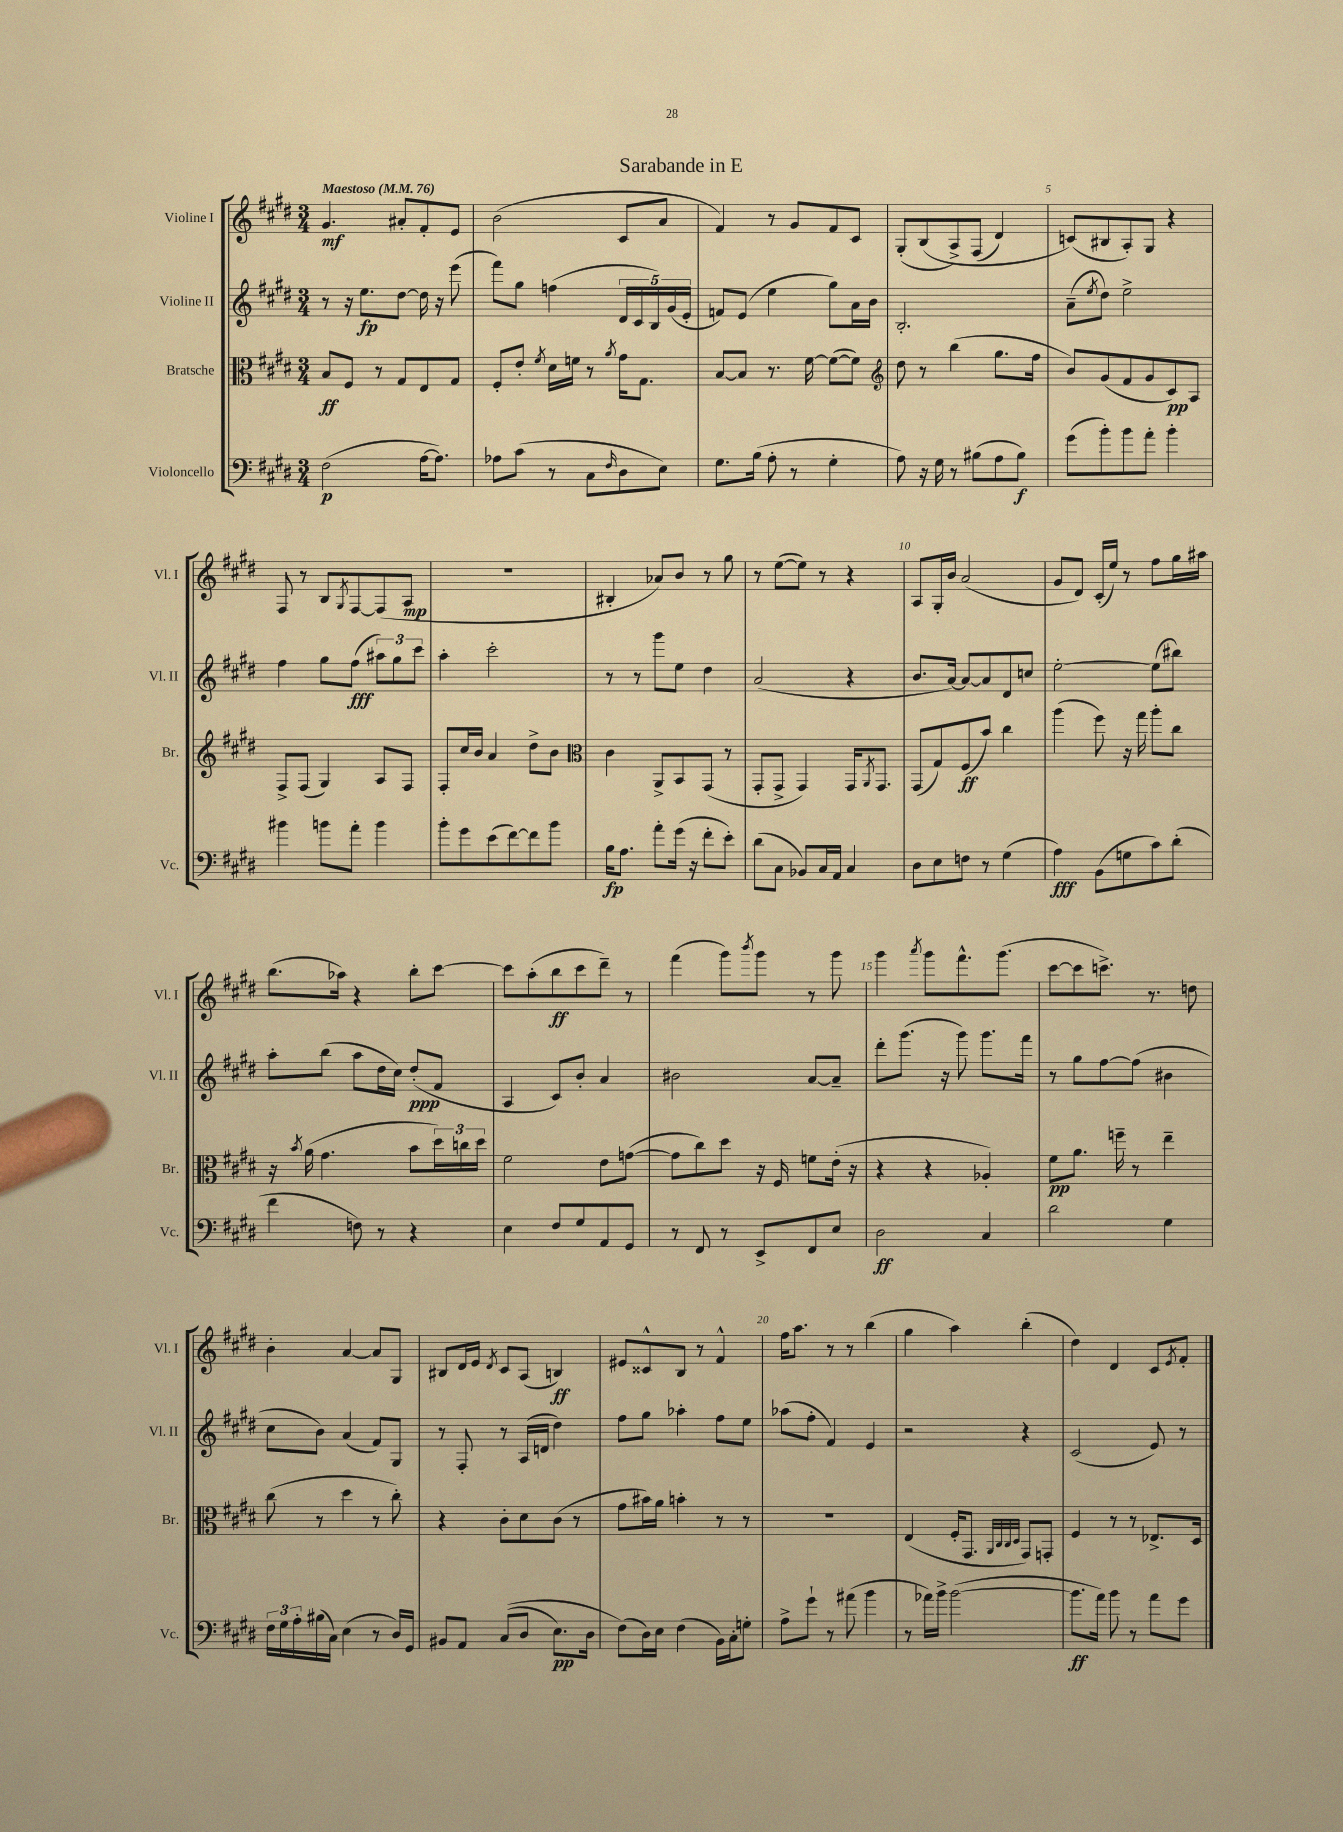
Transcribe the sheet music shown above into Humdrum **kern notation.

**kern	**kern	**kern	**kern
*staff4	*staff3	*staff2	*staff1
*clefF4	*clefC3	*clefG2	*clefG2
*k[f#c#g#d#]	*k[f#c#g#d#]	*k[f#c#g#d#]	*k[f#c#g#d#]
*M3/4	*M3/4	*M3/4	*M3/4
*MM76	*MM76	*MM76	*MM76
(2F#	8B	8r	4.g#
.	8F#	16r	.
.	.	8.ee	.
.	8r	.	.
.	8G#	[8dd#	8a#'
[16A	8E	16dd#]	8f#'
8.A])	.	16r	.
.	8G#	(8eee	8e
=	=	=	=
8A-	8F#'	8fff#)	(2b
(8c#	8e'	8gg#	.
.	8qf#	.	.
8r	16d#	(4ff	.
.	16f	.	.
8C#	8r	.	.
16qqF#	8qa	.	.
8D#	16g#	20d#	8c#
.	.	20c#	.
.	8.G#	.	.
.	.	20B)	.
8E)	.	.	8a
.	.	(20g#	.
.	.	20e'	.
=	=	=	=
8.G#	[8B	8f)	4f#)
.	8B]	(8e	.
(16B	.	.	.
8A'	8.r	4ee	8r
8r	.	.	8g#
.	[16f#	.	.
4G#'	(8f#_	8gg#)	8f#
.	8f#])	16a	8c#
.	.	16b	.
=	=	=	=
*	*clefG2	*	*
8A)	8dd#	2.B'	(8G#'
16r	8r	.	&(8B
16G#	.	.	.
8r	(4bb	.	8A^)
(8B#	.	.	(8F#
8A	8.gg#	.	4d#)
8B#)	.	.	.
.	16ff#	.	.
=	=	=	=
(8g#	8b)	(8a~	(8c&)
.	.	8qee	.
8b')	(8g#	8dd#)	8B#
8b	8f#	2ee^	8A')
8a'	8g#	.	8G#
4b'	8c#)	.	4r
.	8A	.	.
=	=	=	=
4b#	8F#^	4ff#	8F#
.	(8F#	.	8r
8b	4G#)	8gg#	8B
.	.	.	8qG#
8a'	.	(8ff#	[8F#
4b	8A	12aa#)	(8F#]
.	.	12gg#	.
.	8F#	.	8A
.	.	12ccc#	.
=	=	=	=
8b'	8F#'	4aa'	2.r
8g#	16cc#	.	.
.	16b	.	.
(8e	4a	2ccc#'	.
[8f#)	.	.	.
8f#]	8dd#^	.	.
8b	8b	.	.
=	=	=	=
*	*clefC3	*	*
16B	4c#	8r	4B#'
8.A	.	.	.
.	.	8r	.
8a'	8AA^	8ggg#	8a-)
(16g#	8BB	8ee	8b
16r	.	.	.
8f#'	(8GG#	4dd#	8r
8e')	8r	.	8gg#
=	=	=	=
(8d#	8GG#'	(2a	8r
8C#	8GG#^	.	([8ee
8BB-)	4GG#)	.	8ee])
16C#	.	.	8r
16AA	.	.	.
4C#	16GG#	4r	4r
.	8qAA	.	.
.	8.GG#	.	.
=	=	=	=
8D#	(8GG#	8.b	8A
8E	8G#)	.	16G#'
.	.	[16a)	16b
8F	(8F#	8a_	(2a
8r	8b)	8a]	.
(4G#	4cc#	8d#	.
.	.	8cc	.
=	=	=	=
4A)	(4aa	[2ee'	8g#
.	.	.	8d#)
(8BB	8ff#)	.	(16c#'
.	.	.	16ee)
8G	16r	.	8r
.	16gg#	.	.
8c#)	8aa'	(8ee]	8ff#
(8d#'	8cc#	8bb#)	16gg#
.	.	.	16aa#
=	=	=	=
4f#	16r	8aa'	(8.bb
.	8qb	.	.
.	(16a	.	.
.	4.g#	(8bb	.
.	.	.	16aa-)
8F)	.	8aa	4r
8r	.	16dd#	.
.	.	16cc#)	.
4r	8b	(8dd#'	8bb'
.	24dd#)	8f#	[8ccc#
.	24cc	.	.
.	24dd#	.	.
=	=	=	=
4E	2f#	4A	8ccc#]
.	.	.	(8aa'
8F#	.	8c#)	8bb
8G#	.	8b'	8ccc#
8AA	8e	4a	8ddd#~)
8GG#	([8g	.	8r
=	=	=	=
8r	8g]	2b#	(4fff#
8FF#	8cc#)	.	.
8r	8dd#	.	8ggg#)
.	.	.	8qbbb
8EE^	16r	.	8ggg#
.	16F#	.	.
8FF#	8f	[8a	8r
8E	(16e'	8a~]	8ggg#
.	16r	.	.
=	=	=	=
2D#	4r	8ddd#'	4ggg#
.	.	(8.ggg#	.
.	.	.	8qaaa
.	4r	.	8ggg#
.	.	16r	.
.	.	8ggg#)	8.fff#^^
4C#	4A-')	8.ggg#	.
.	.	.	(8.ggg#
.	.	16fff#	.
=	=	=	=
2d#	8f#	8r	[8ccc#
.	8.a	8gg#	8ccc#]
.	.	[8ff#	8.ccc^)
.	16ff~	.	.
.	8r	(8ff#]	.
.	.	.	8.r
4G#	4ee~	4b#	.
.	.	.	8dd
=	=	=	=
24F#	(8cc#	8cc#	4b'
24G#	.	.	.
24A'	.	.	.
(16B#	8r	8b)	.
16C#)	.	.	.
(4E	4dd#	(4a	[4a
8r	8r	8f#)	8a]
16D#)	8cc#')	8G#	8G#
16GG#	.	.	.
=	=	=	=
8BB#	4r	8r	8B#
8AA	.	8F#'	16d#
.	.	.	16e
.	.	.	8qd#
&((8C#	8c#'	8r	8c#
8D#	8d#	(16A	(8A
.	.	16d	.
8.E)	(8c#	4dd#)	4B)
.	8r	.	.
16D#	.	.	.
=	=	=	=
(8F#&)	8g#	8ff#	8e#
16D#)	16b#)	8gg#	8c##^^
16E	16a	.	.
(4F#	4b'	4aa-'	8B
.	.	.	8r
16BB)	8r	8ff#	4f#^^
16C#'	.	.	.
8G'	8r	8ee	.
=	=	=	=
8A^	2.r	(8aa-	16ff#
.	.	.	8.aa
8g#`	.	8ff#'	.
8r	.	4f#)	8r
(8a#	.	.	8r
4b	.	4e	(4bb
=	=	=	=
8r	(4E	2r	4gg#
16a-)	.	.	.
16b^	.	.	.
([2b	16F#'	.	4aa)
.	8.GG#	.	.
.	32qqAA	.	.
.	32qqC#	.	.
.	32qqC#	.	.
.	32qqD#	.	.
.	8GG#)	4r	(4bb'
.	8GG'	.	.
=	=	=	=
8.b]	4F#	(2c#	4dd#)
16a)	.	.	.
8b	8r	.	4d#
8r	8r	.	.
8a	8.E-^	8e)	8c#
.	.	.	8qe
8g#	.	8r	8f#'
.	16D#	.	.
==	==	==	==
*-	*-	*-	*-
